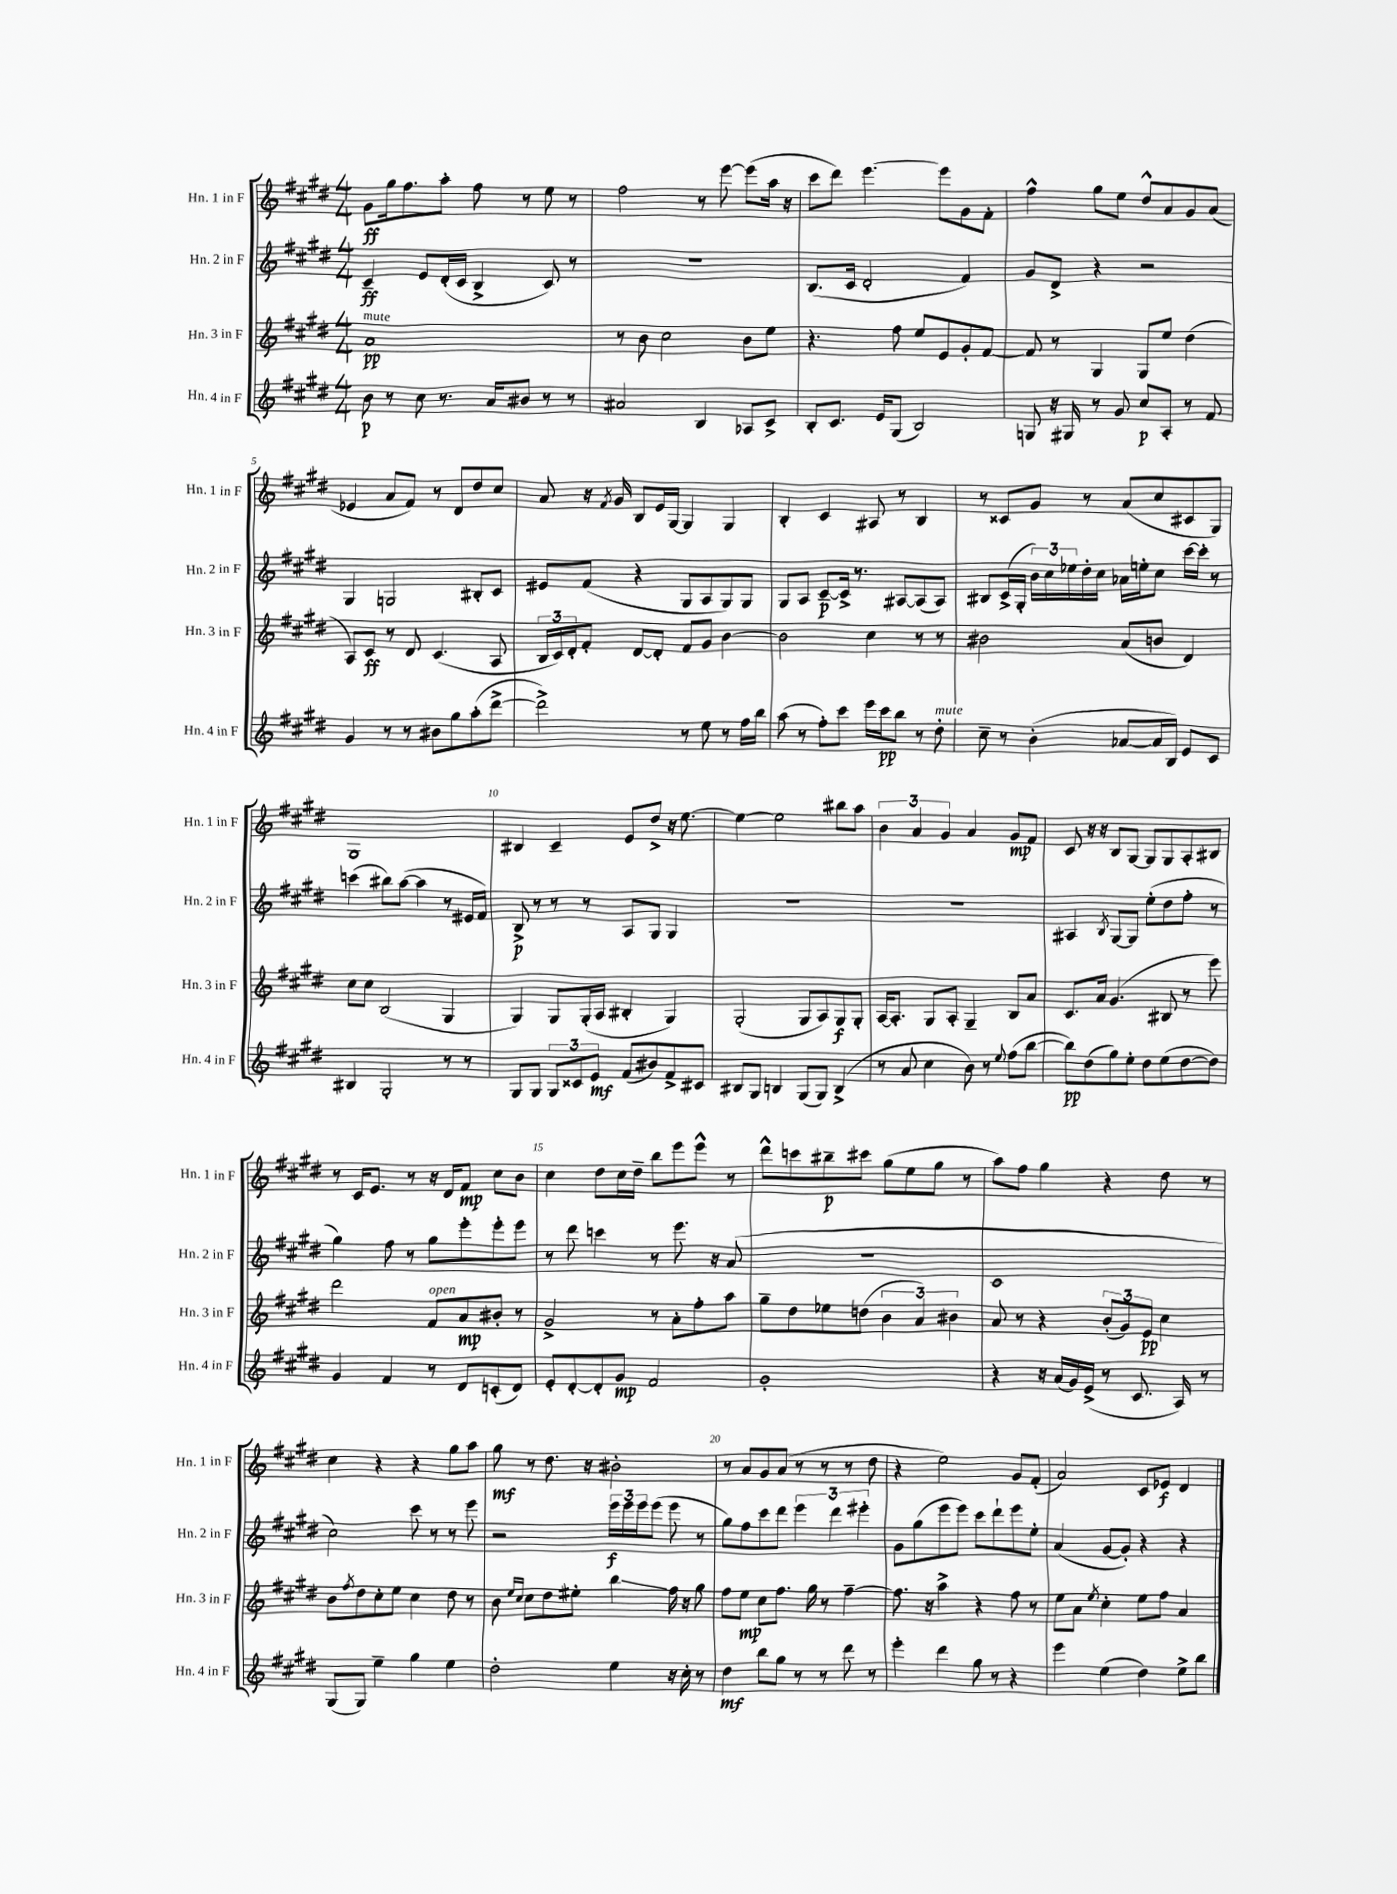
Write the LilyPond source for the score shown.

<<
\new StaffGroup <<
\new Staff = "s0" \with { instrumentName = "Hn. 1 in F" shortInstrumentName = "Hn. 1 in F" } {
    \clef treble \key e \major \numericTimeSignature \time 4/4
    gis'8\ff gis''16 fis''8. a''8-. fis''8 r8 e''8 r8 |
    fis''2 r8 e'''8~ e'''8( a''16 r16 |
    cis'''8 dis'''8) e'''4.~ e'''8 gis'8 fis'8-. |
    fis''4-^ gis''8 e''8 dis''8-^ a'8 gis'8 a'8( |
    ees'4 a'8 fis'8) r8 dis'8 dis''8 cis''8 |
    a'8 r16 \acciaccatura { fis'8 } gis'16 b8 e'16 gis16~ gis4 gis4 |
    b4-. cis'4 ais8 r8 b4 |
    r8 cisis'8 gis'8 r8 a'8( cis''8 cis'8 gis8) |
    gis1 |
    bis4 cis'4-- e'8 dis''8-> r16 e''8.~ |
    e''4~ e''2 bis''8 a''8 |
    \tuplet 3/2 { b'4 a'4 gis'4 } a'4 gis'8\mp fis'8 |
    cis'8 r16 r16 b8 gis8~ gis8 gis8 a8-. bis8 |
    r8 cis'16 e'8. r8 r16 dis'16 fis'8\mp cis''8 b'8 |
    cis''4 dis''8 cis''16 dis''16-- b''8 e'''8 e'''8-^ r8 |
    dis'''8-^ c'''8 bis''8--\p cis'''8 gis''8( e''8 gis''8 r8 |
    a''8) fis''8 gis''4 r4 dis''8 r8 |
    cis''4 r4 r4 gis''8 a''8 |
    gis''8\mf r8 dis''8. r16 bis'2-. |
    r8 a'8 gis'8 a'8( r8 r8 r8 dis''8 |
    r4 e''2) gis'8 fis'8-.( |
    a'2) cis'8 ees'8\f dis'4 \bar "|." |
}
\new Staff = "s1" \with { instrumentName = "Hn. 2 in F" shortInstrumentName = "Hn. 2 in F" } {
    \clef treble \key e \major \numericTimeSignature \time 4/4
    cis'4--\ff e'8 dis'16-.( cis'16 b4-> cis'8) r8 |
    R1 |
    b8.( cis'16 dis'2-. fis'4) |
    gis'8 dis'8-> r4 r2 |
    gis4 g2 bis8-. cis'8 |
    eis'8 fis'8( r4 gis8 a8 gis8) gis8 |
    gis8 a8 cis'8~--\p cis'16-> r8. ais8~ ais8( ais8) |
    bis8 cis'16->( gis16-. \tuplet 3/2 { b'16) cis''16 ees''16 } dis''16-. cis''16 aes'16 e''16-. cis''8 cis'''16~ cis'''16-. r8 |
    c'''4( bis''8) a''8~( a''4 r8 eis'16 fis'16) |
    b8->\p r8 r8 r8 a8 gis8 gis4 |
    R1 |
    R1 |
    ais4 \acciaccatura { b8 } gis8~ gis8 e''8-.( dis''8 fis''8-. r8 |
    gis''4) fis''8 r8 gis''8 e'''8-. e'''8-. e'''8 |
    r8 dis'''8 c'''4 r8 e'''8. r16 a'8( |
    r1 |
    cis'1 |
    cis''2) cis'''8 r8 r8 e'''8 |
    r2 \tuplet 3/2 { e'''16\f e'''16 e'''16 } e'''8( e'''8 r8 |
    gis''8) fis''8 cis'''8 dis'''8 \tuplet 3/2 { e'''4 dis'''4 eis'''4-. } |
    gis'8 gis''8( e'''8 e'''8) cis'''8 dis'''8-! e'''8 e''8-. |
    a'4( gis'8~ gis'8-.) r4 r4 \bar "|." |
}
\new Staff = "s2" \with { instrumentName = "Hn. 3 in F" shortInstrumentName = "Hn. 3 in F" } {
    \clef treble \key e \major \numericTimeSignature \time 4/4
    a'1\pp^\markup { \italic "mute" } |
    r8 b'8 cis''2 b'8 e''8 |
    r4. fis''8 e''8 e'8 gis'8-. fis'8~ |
    fis'8 r8 gis4 gis8 e''8 dis''4( |
    a8) cis'8\ff r8 dis'8 cis'4.( a8 |
    \tuplet 3/2 { b16 cis'16) dis'16-. } fis'8-. dis'8~ dis'8-. fis'8 gis'8 b'4~ |
    b'2 cis''4 r8 r8 |
    bis'2 a'8( b'8 dis'4) |
    cis''8 cis''8 b2( gis4 |
    gis4) gis8 gis16-.( a16 bis4-. gis4) |
    gis2-.( gis8 a8) gis8\f gis8-. |
    a16~ a8.-. gis8 a8-. gis4-- b8 a'8 |
    cis'8. a'16 gis'4.( bis8 r8 e'''8) |
    dis'''2 fis'8^\markup { \italic "open" } a'8\mp bis'8-. r8 |
    gis'2-> r8 a'8-. fis''8-. a''8 |
    gis''8-- dis''8 ees''8 d''8( \tuplet 3/2 { b'4 a'4) bis'4 } |
    a'8 r8 r4 \tuplet 3/2 { b'8-.( gis'8) e'8\pp } cis''4 |
    b'8 \acciaccatura { fis''8 } dis''8 cis''8-. e''8 cis''4 dis''8 r8 |
    b'8 \grace { e''16 cis''16 } cis''8 dis''8 eis''8-. b''4\glissando fis''16 r16 gis''8 |
    fis''8 e''8\mp cis''8 fis''8. gis''16 r8 fis''4~-- |
    fis''8. r16 a''4-> r4 fis''8 r8 |
    e''8 a'8 \acciaccatura { e''8 } cis''4-. e''8 fis''8 a'4 \bar "|." |
}
\new Staff = "s3" \with { instrumentName = "Hn. 4 in F" shortInstrumentName = "Hn. 4 in F" } {
    \clef treble \key e \major \numericTimeSignature \time 4/4
    b'8\p r8 cis''8 r8. a'16 bis'8 r8 r8 |
    ais'2 b4 aes8 cis'8-> |
    b8-. cis'8. e'16 gis8( b2) |
    g8 r16 gis16 r8 gis'8 cis''8\p a8-. r8 fis'8 |
    gis'4 r8 r8 bis'8 gis''8 a''8-.( dis'''8~-> |
    dis'''2->) r8 e''8 r8 fis''16 b''16 |
    a''8( r8 fis''8-.) cis'''8 e'''16 cis'''16\pp b''8 r8 dis''8-.^\markup { \italic "mute" } |
    cis''8-- r8 b'4-.( aes'8~ aes'16 b16) e'8 cis'8 |
    bis4 gis2-. r8 r8 |
    gis8 gis8 \tuplet 3/2 { gis8 cisis'8 e'8\mf } fis'8( bis'8) fis'8-> cis'8 |
    bis8 gis8 b4 gis8( gis8) b4->( |
    r8 a'8 cis''4 b'8) r8 \appoggiatura { e''8 } fis''8( b''8~ |
    b''8\pp) dis''8( gis''8) e''8-. dis''8 e''8( dis''8~ dis''8) |
    gis'4 fis'4 r8 dis'8 c'8-.( dis'8) |
    e'8-. dis'8~-. dis'8-. gis'8\mp fis'2 |
    gis'1-. |
    r4 r16 a'16( gis'16) e'16->( r8 cis'8. a16) r8 |
    gis8( gis8) e''4-- gis''4 e''4 |
    dis''2-. e''4 r16 cis''16-. r8 |
    dis''4\mf b''8 gis''8 r8 r8 dis'''8 r8 |
    e'''4-. dis'''4 gis''8 r8 r4 |
    e'''4 e''4( dis''4) e''8-> b''8 \bar "|." |
}
>>
>>
\layout { \context { \Score \override BarNumber.break-visibility = ##(#f #t #t) barNumberVisibility = #(every-nth-bar-number-visible 5) } }
